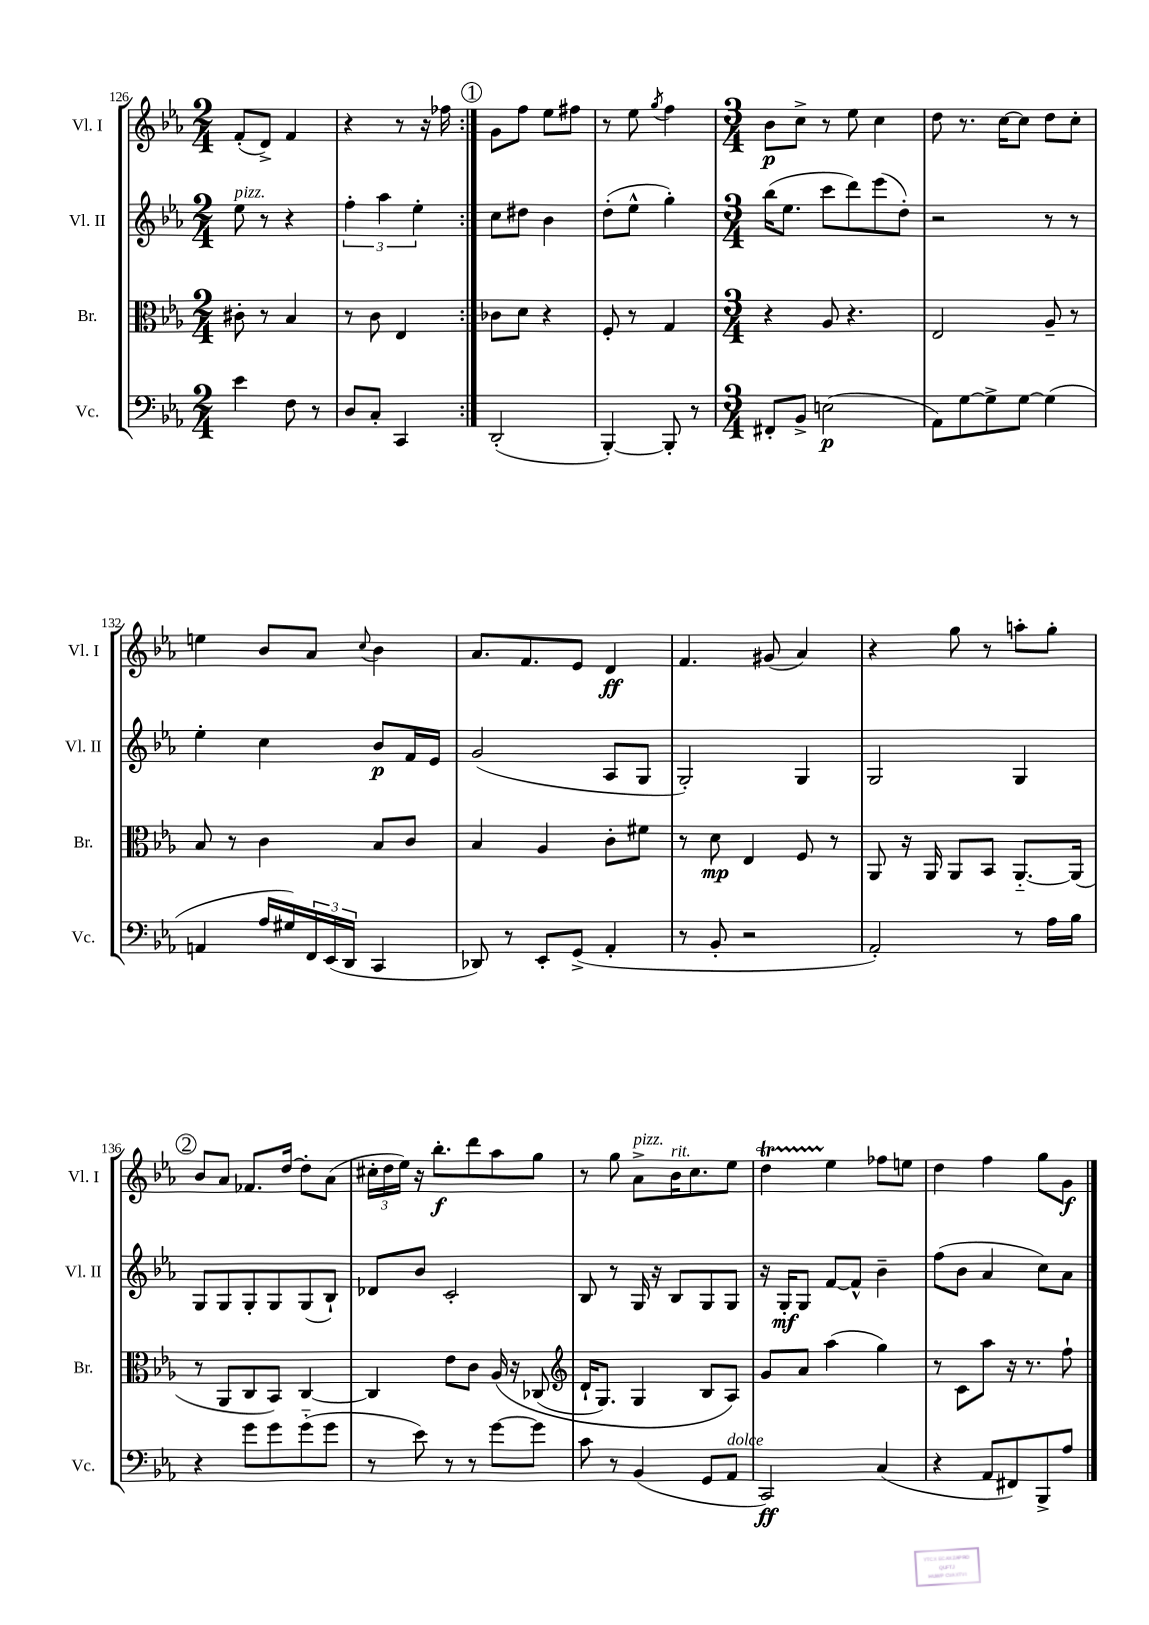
<<
\new StaffGroup <<
\new Staff = "s0" \with { instrumentName = "Vl. I" shortInstrumentName = "Vl. I" } {
    \clef treble \key ees \major \numericTimeSignature \time 2/4
    \repeat volta 2 { f'8-.( d'8->) f'4 |
    r4 r8 r16 fes''16 | }
    \mark \markup { \circle "1" } g'8 f''8 ees''8 fis''8 |
    r8 ees''8 \acciaccatura { g''8 } f''4 |
    \numericTimeSignature \time 3/4 bes'8\p c''8-> r8 ees''8 c''4 |
    d''8 r8. c''16~ c''8 d''8 c''8-. |
    e''4 bes'8 aes'8 \appoggiatura { c''8 } bes'4 |
    aes'8. f'8. ees'8 d'4\ff |
    f'4. gis'8( aes'4) |
    r4 g''8 r8 a''8-. g''8-. |
    \mark \markup { \circle "2" } bes'8 aes'8 fes'8. d''16~ d''8-. aes'8( |
    \tuplet 3/2 { cis''16-. d''16 ees''16) } r16 bes''8.-.\f d'''8 aes''8 g''8 |
    r8 g''8 aes'8->^\markup { \italic "pizz." } bes'16^\markup { \italic "rit." } c''8. ees''8 |
    d''4\startTrillSpan ees''4\stopTrillSpan fes''8 e''8 |
    d''4 f''4 g''8 g'8\f \bar "|." |
}
\new Staff = "s1" \with { instrumentName = "Vl. II" shortInstrumentName = "Vl. II" } {
    \clef treble \key ees \major \numericTimeSignature \time 2/4
    \repeat volta 2 { ees''8^\markup { \italic "pizz." } r8 r4 |
    \tuplet 3/2 { f''4-. aes''4 ees''4-. } | }
    \mark \markup { \circle "1" } c''8 dis''8 bes'4 |
    d''8-.( ees''8-^ g''4-.) |
    \numericTimeSignature \time 3/4 bes''16( ees''8. c'''8 d'''8) ees'''8( d''8-.) |
    r2 r8 r8 |
    ees''4-. c''4 bes'8\p f'16 ees'16 |
    g'2( aes8 g8 |
    g2-.) g4 |
    g2 g4 |
    \mark \markup { \circle "2" } g8 g8 g8-. g8 g8( bes8-!) |
    des'8 bes'8 c'2-. |
    bes8 r8 g16 r16 bes8 g8 g8 |
    r16 g16-.\mf g8 f'8~ f'8-^ bes'4-- |
    f''8( bes'8 aes'4 c''8) aes'8 \bar "|." |
}
\new Staff = "s2" \with { instrumentName = "Br." shortInstrumentName = "Br." } {
    \clef alto \key ees \major \numericTimeSignature \time 2/4
    \repeat volta 2 { cis'8-. r8 bes4 |
    r8 c'8 ees4 | }
    \mark \markup { \circle "1" } ces'8 d'8 r4 |
    f8-. r8 g4 |
    \numericTimeSignature \time 3/4 r4 aes8 r4. |
    ees2 aes8-- r8 |
    bes8 r8 c'4 bes8 c'8 |
    bes4 aes4 c'8-. fis'8 |
    r8 d'8\mp ees4 f8 r8 |
    aes,8 r16 aes,16 aes,8 bes,8 aes,8.~-_ aes,16( |
    \mark \markup { \circle "2" } r8 aes,8 c8 bes,8) c4~ |
    c4 ees'8 c'8 aes16\( r16 ces8( |
    \clef treble d'16-! g8.) g4 bes8 aes8\) |
    g'8 aes'8 aes''4( g''4) |
    r8 c'8 aes''8 r16 r8. f''8-! \bar "|." |
}
\new Staff = "s3" \with { instrumentName = "Vc." shortInstrumentName = "Vc." } {
    \clef bass \key ees \major \numericTimeSignature \time 2/4
    \repeat volta 2 { ees'4 f8 r8 |
    d8 c8-. c,4 | }
    \mark \markup { \circle "1" } d,2-.( |
    bes,,4~-.) bes,,8-. r8 |
    \numericTimeSignature \time 3/4 fis,8-. bes,8-> e2\p( |
    aes,8) g8~ g8-> g8~ g4( |
    a,4 aes16 gis16) \tuplet 3/2 { f,16 ees,16( d,16 } c,4 |
    des,8) r8 ees,8-. g,8->( aes,4-. |
    r8 bes,8-. r2 |
    aes,2-.) r8 aes16 bes16 |
    \mark \markup { \circle "2" } r4 g'8 g'8 g'8-_( g'8 |
    r8 ees'8) r8 r8 g'8~ g'8 |
    c'8 r8 bes,4( g,8 aes,8^\markup { \italic "dolce" } |
    c,2\ff) c4( |
    r4 aes,8 fis,8) bes,,8-> aes8 \bar "|." |
}
>>
>>
\layout { \context { \Score currentBarNumber = #126 } }
